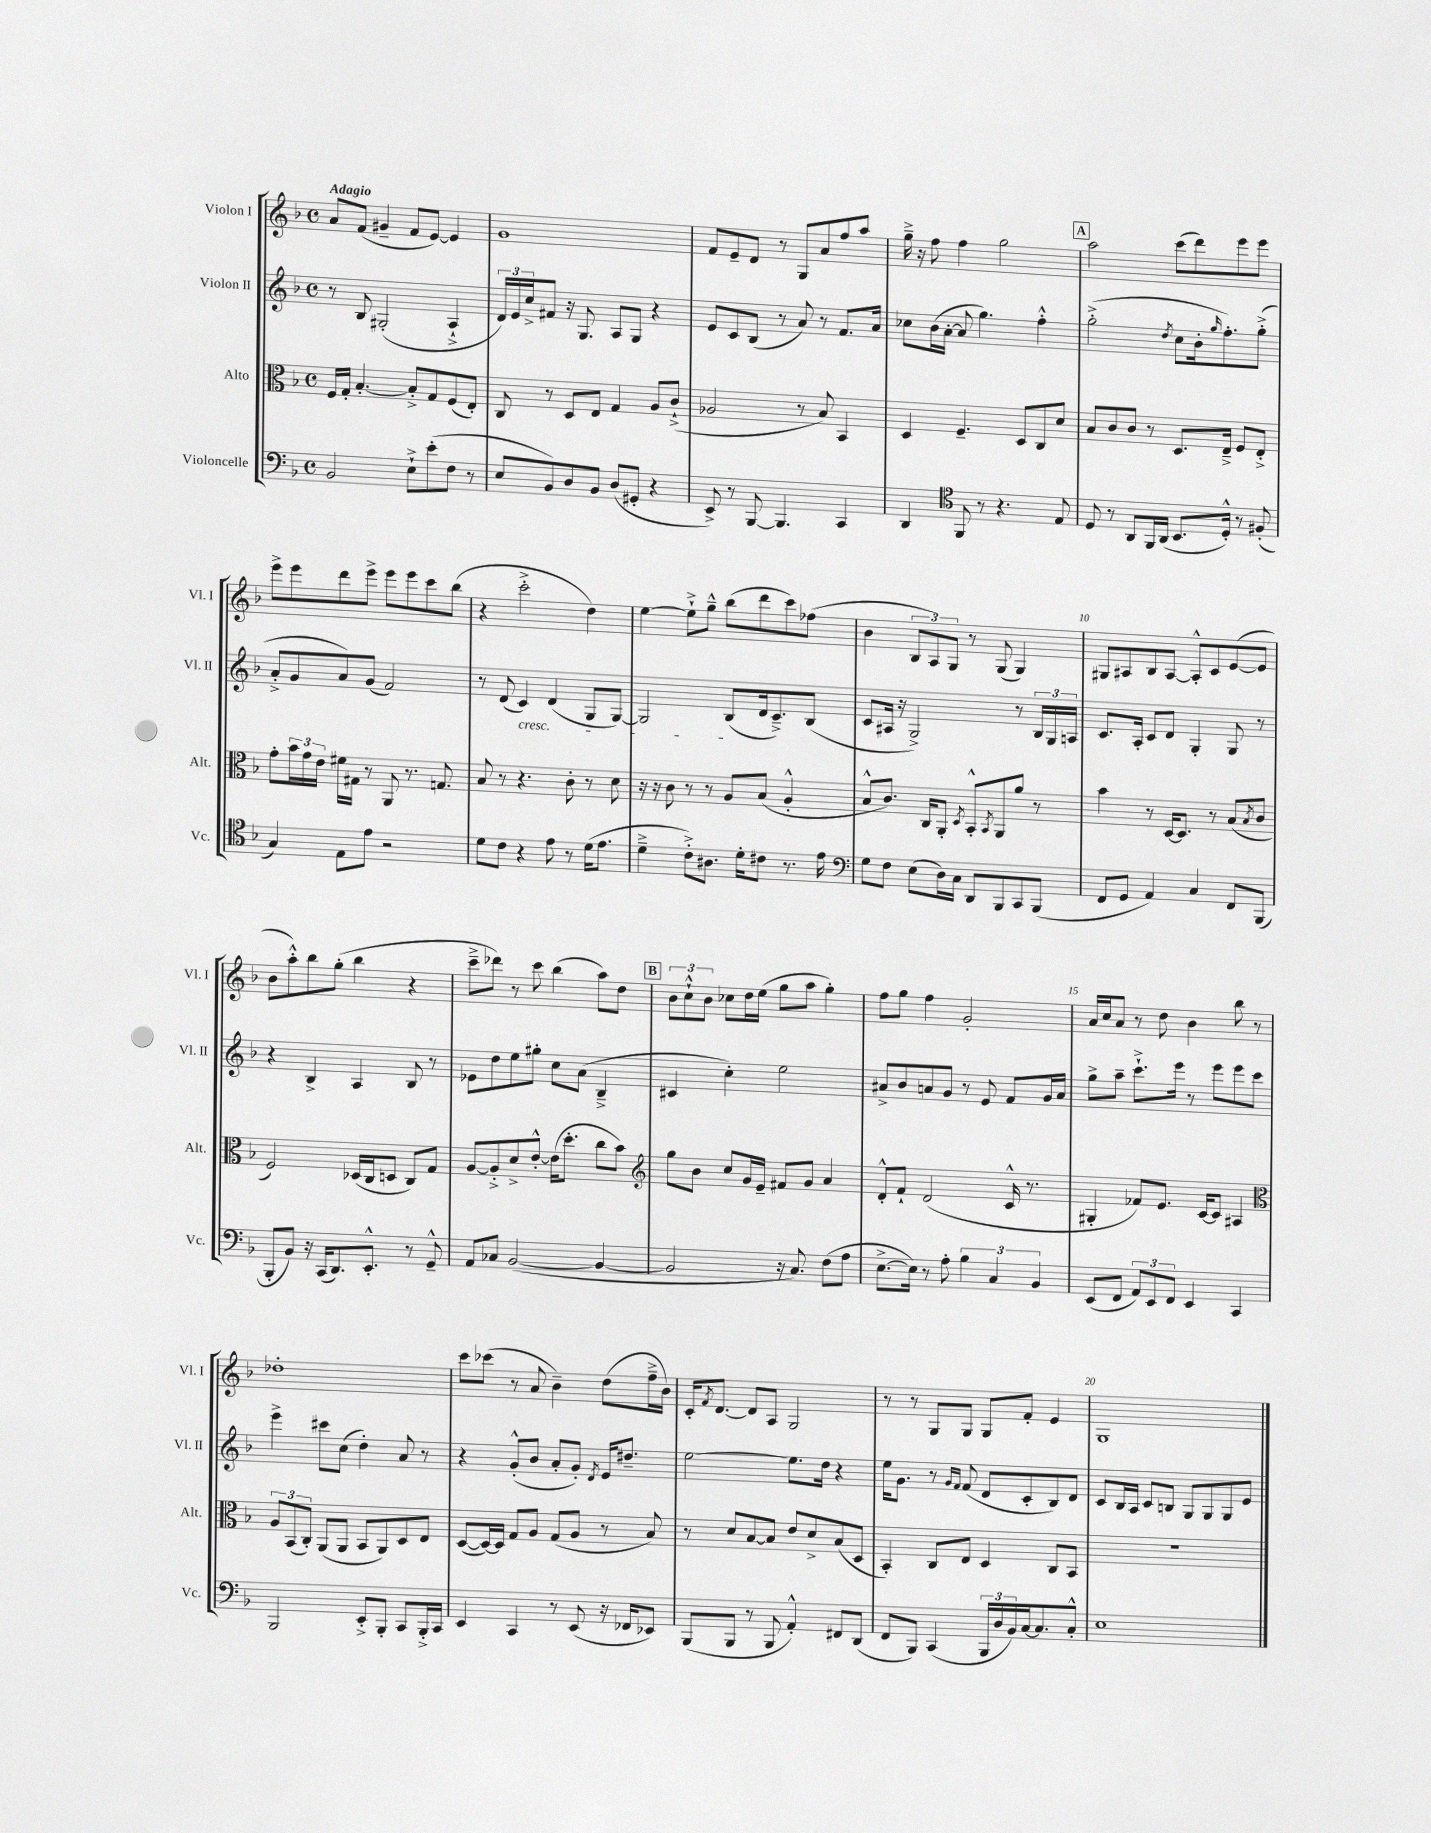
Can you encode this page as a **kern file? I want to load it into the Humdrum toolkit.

**kern	**kern	**kern	**kern
*part4	*part3	*part2	*part1
*staff4	*staff3	*staff2	*staff1
*I"Violoncelle	*I"Alto	*I"Violon II	*I"Violon I
*I'Vc.	*I'Alt.	*I'Vl. II	*I'Vl. I
*clefF4	*clefC3	*clefG2	*clefG2
*k[b-]	*k[b-]	*k[b-]	*k[b-]
*M4/4	*M4/4	*M4/4	*M4/4
*met(c)	*met(c)	*met(c)	*met(c)
=1	=1	=1	=1
!	!	!	!LO:TX:a:B:t=Adagio
2BB-/	16F/LL	8r	8a/L
.	16G'/JJ	.	.
.	[4.B-'/	8B-/	(8f/J
.	.	(2G#X'/	4g#X~/
8E`^\L	8B-'^/L]	.	8f/L
(8e'\	8G/	.	[8e/J)
8F\J	(8F/	4A`^/	4e/]
8r	8E'/J)	.	.
=2	=2	=2	=2
8E/L	8C/	24d/LL)	1g
.	.	24e/	.
.	.	24cc^/J	.
8BB-/)	8r	8f#X/J	.
8D/	8D/L	16r	.
.	.	8.G/	.
8BB-/J	8E/J	.	.
(8D/L	4G/	8A/L	.
8GG#X'/J	.	8G/J	.
4r	8A/L	4r	.
.	(8c`^/J	.	.
=3	=3	=3	=3
8EE^/)	2A-X/	8e/L	8f/L
8r	.	8c/	8e~/
[8BBB-/	.	(8B-/J	8d/J
4.BBB-/]	.	8r	8r
.	8r	8a/)	8G/L
.	8B-/)	8r	8a/
4CC/	4BB-/	8.f/L	8ff/
.	.	.	8aa/J
.	.	16a/Jk	.
=4	=4	=4	=4
4DD/	4D/	8cc-X\L	16gg~^\
.	.	.	16r
.	.	(16b-\L	8ff\
.	.	[16a'\JJ	.
*clefC4	*	*	*
8FF/	4.F~/	8a/]	4ff\
8r	.	4.gg\)	.
4.r	.	.	2gg\
.	8D/L	.	.
.	8C/	4ff'^^\	.
8E/	8d/J	.	.
!!LO:REH:place=s1:t=A
=5	=5	=5	=5
8D/	8B-/L	(2gg'^\	2aa\
8r	8c/	.	.
8AA/L	8c/J	.	.
16FF/L	8r	.	.
(16AA/JJ	.	.	.
.	.	8qdd/	.
8.BB-/L	8.D/L	8cc\L	(8ccc\L
.	.	16b-'\k	8ddd\)
.	.	16qqgg/	.
16D'^^/Jk)	16E~^/Jk	8.ff'\)	.
8r	8F/L	.	8eee\
(8F#X'/	8E'^/J	(8gg'^\J	8eee\J
!!LO:LB:g=z
=6	=6	=6	=6
4G/)	8g'\L	8a'^/L	8eee^\L
.	24b-\L	8g/	8eee\
.	24g\	.	.
.	24e\JJ	.	.
8E\L	16f#X\LL	8a/)	8ddd\
.	16G#X\JJ	.	.
8e\J	8r	(8g/J	8eee^\J
2r	8AA/	2f/)	8eee\L
.	8.r	.	8eee\
.	.	.	8ccc\
.	8.Gn/	.	.
.	.	.	(8bb-\J
=7	=7	=7	=7
8d\L	8B-/	8r	4r
8c\J	8r	(8d/	.
!	!	!LO:TX:b:i:t=cresc.	!
4r	4.r	4c/)	2ccc'^\
8e\	.	(4d/	.
8r	8c'\	.	.
(16d\KL	8r	8G/L	4dd\)
8.e\J	.	.	.
.	8d\	[8G/J)	.
=8	=8	=8	=8
4d~^\	16r	2G/]	[4ee\
.	16r	.	.
.	8c\	.	.
8c'^\L)	8r	.	8ee`^\L]
8.A#X\J	8r	.	8gg~^^\J
.	8A/L	(8B-/L	(8bb-\L
16d'\KL	.	.	.
8c#X\J	(8B-/J	16d/k	8ddd\
.	.	8.c~^/)	.
8.r	4A'^^/	.	8ccc\)
.	.	(8B-/J	(8ff-X\J
16e\	.	.	.
=9	=9	=9	=9
*clefF4	*	*	*
8G\L	8B-^^/L	8c/L	4b-\
8F\J	8.c/J)	16A#X/Jk	.
.	.	16r	.
(8E\L	.	2G^/)	12B-/L
.	16C/KL	.	.
.	.	.	12A/)
16D\L)	8AA'/J	.	.
.	.	.	12G/J
16C\JJ	.	.	.
.	8qD/	.	.
8DD/L	8BB-'^^/L	.	8r
.	8qBB-/	.	.
8BBB-/	8AA/	.	(8G/
8CC/	8a/J	8r	4G/)
(8BBB-/J	8r	24B-/LL	.
.	.	24G/	.
.	.	24An/JJ	.
=10	=10	=10	=10
8FF/L	4b-\	8.c/L	8G#X/L
8GG/J	.	.	8A#X/
.	.	16A'/Jk	.
4AA/)	8r	8c/L	8B-/
.	[16D/KL	8d/J	[8A#/J
.	8.D/J]	.	.
4C/	.	4G'/	8A#'^^/L]
.	8r	.	8c/
8FF/L	(8B-/L	8G/	([8e/
.	8qB-/	.	.
(8BBB-/J	8c/J	8r	8e/J]
!!LO:LB:g=z
=11	=11	=11	=11
8BBB-'/L	2F/)	4r	8b-\L
8BB-/J)	.	.	8aa'^^\)
16r	.	4B-^/	8bb-\
(16CC/KL	.	.	.
8.DD/)	.	.	(8gg'\J
.	(16D-X/LL	4A/	4bb-\
8.EE'^^/J	16C/J	.	.
.	8Dn/J	.	.
8r	8C/L)	8B-/	4r
8GG~^^/	8G/J	8r	.
=12	=12	=12	=12
8AA/L	[8A/L	8e-X\L	8ccc~^\L
8C-X/J	8A'^/]	8dd\	8ddd-X\J)
([2BB-/	8d^/	8ee\	8r
.	[8e'^^/J	8gg#X'\J	8ccc\
.	(16e\KL]	8cc\L	(4bb-\
.	8.dd'\J	.	.
.	.	(8a\J	.
4BB-/_	8cc\L	4B-~^/	8aa\L)
.	8b-\J)	.	8dd\J
!!LO:REH:place=s1:t=B
=13	=13	=13	=13
*	*clefG2	*	*
2BB-/]	8gg\L	4c#X/	12b-\L
.	.	.	12cc`^^\
.	8b-\J	.	.
.	.	.	12b-\J
.	8cc/L	4cc'\)	8cc-X\L
.	16g/L	.	16dd\L
.	16e~/JJ	.	(16ee\JJ
16r	8f#X/L	2ee\	8gg\L
8.C/)	.	.	.
.	8g/J	.	8aa\J
(8F\L	4a/	.	4gg'\)
8A\J	.	.	.
=14	=14	=14	=14
[8.E^\L	8d'^^/L	8a#X^/L	8ff\L
.	8f`/J	8b-/	8gg\J
16E\Jk])	.	.	.
8r	(2d/	8an/	4ff\
8A'\	.	8g/J	.
6B-\	.	8r	2g'/
.	.	8e/	.
6C/	.	.	.
.	16c^^/	8f/L	.
.	8.r	.	.
6BB-/	.	.	.
.	.	16g/L	.
.	.	16a/JJ	.
=15	=15	=15	=15
(8EE/L	4G#X'/	8gg^\L	16a/LL
.	.	.	16cc/J
8FF/J	.	8aa~\J	8a/J
12AA/L)	8f-X/L)	8.ccc`^\L	8r
12EE/	.	.	.
.	8.e/J	.	8dd\
12FF/J	.	.	.
.	.	16eee\Jk	.
4EE/	.	8r	4b-\
.	[16c/KL	.	.
.	8c/J]	8eee\L	.
4CC/	4A#X/	8eee\	8bb-\
.	.	8ccc\J	8r
!!LO:LB:g=z
=16	=16	=16	=16
*	*clefC3	*	*
2BBB-/	12A/L	4eee^\	1dd-X'
.	(12BB-/	.	.
.	12C'/J)	.	.
.	(8AA/L	8ccc#X\L	.
.	8AA/J	(8cc\J	.
8EE'^/L	8BB-/L	4dd'\)	.
8BBB-'/J	8AA/)	.	.
8CC/L	8D/	8a/	.
16BBB-'^/L	8E/J	8r	.
16CC/JJ	.	.	.
=17	=17	=17	=17
4EE/	([8D/L	4r	8ccc\L
.	16D/L_)	.	(8ccc-X\J
.	16D/JJ]	.	.
4CC/	8G/L	(8g'^^/L	8r
.	8A/J	8b-/J	8a/
8r	(8G/L	8a'/L	4b-~\)
(8EE/	8A/J	8g'/J)	.
.	.	8qd/	.
16r	8r	16e/KL	(8dd\L
16FF-X/KL	.	8.dd#X~/J	.
8EE-X/J)	8B-/)	.	16ff~^\L
.	.	.	16b-\JJ)
=18	=18	=18	=18
(8BBB-/L	8r	[2ee\	16c'/KL
.	.	.	8qf/
.	.	.	[8.d/J
8BBB-/J	8d/L	.	.
8r	[8B-/	.	8d/L]
8BBB-/	8B-/J]	.	8A/J
4AA'^^/)	8e/L	8.ee\L]	2G/
.	8d^/	.	.
.	.	16dd\Jk	.
8FF#X/L	(8B-/	4r	.
(8DD/J	8D/J	.	.
=19	=19	=19	=19
8FF/L	4BB-'/)	16ee\KL	8r
.	.	8.g\J	.
8BBB-/J)	.	.	8r
(4CC/	8C/L	8r	8G/L
.	.	16qqg/LL	.
.	.	16qqf/JJ	.
.	8E/J	(8f/	8G/J
24BBB-/LL	4D/	8d/L	8G/L
24D/	.	.	.
24BB-/)	.	.	.
[16C/J	.	8c'/	8f'/J
8.C/]	.	.	.
.	8C/L	8B-/)	4e/
8C'^^/J	8BB-/J	8d/J	.
=20	=20	=20	=20
1E	1r	8c/L	1G
.	.	16B-/L	.
.	.	16A/JJ	.
.	.	8c/L	.
.	.	8Bn/J	.
.	.	8G/L	.
.	.	8G/	.
.	.	8G/	.
.	.	8e/J	.
==	==	==	==
*-	*-	*-	*-
